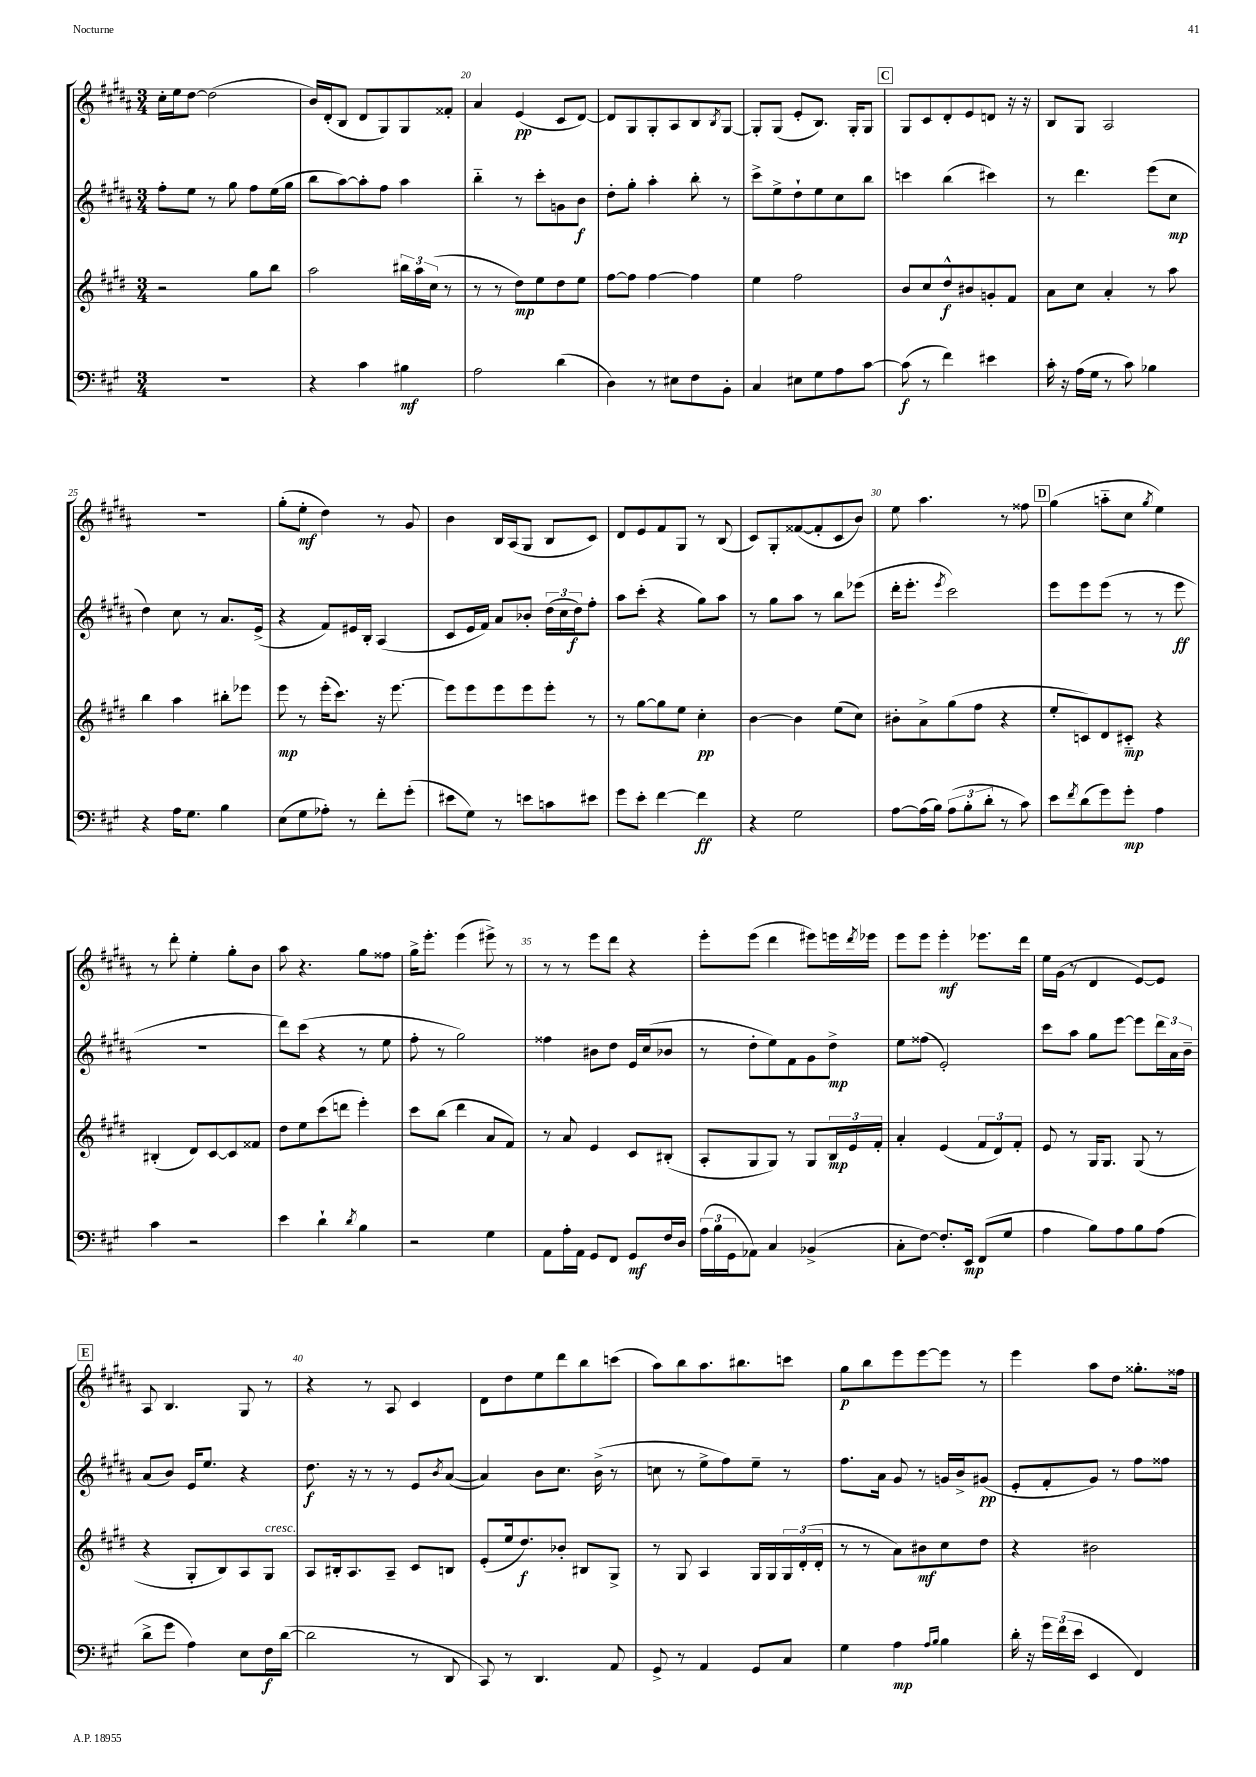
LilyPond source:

<<
\new StaffGroup <<
\new Staff = "s0" {
    \clef treble \key b \major \numericTimeSignature \time 3/4
    cis''16-. e''16 dis''8~ dis''2( |
    b'16) dis'16-.( b8 dis'8 gis8) gis8 fisis'8-. |
    ais'4 e'4\pp( cis'8 dis'8~) |
    dis'8 gis8 gis8-. ais8 b8 \acciaccatura { b8 } gis8~ |
    gis8-. gis8( e'8-. b8.) gis16-. gis8 |
    \mark \markup { \box "C" } gis8 cis'8 dis'8-. e'8 d'8 r16 r16 |
    b8 gis8 ais2 |
    R2. |
    gis''8-.( e''8-.\mf dis''4) r8 gis'8 |
    b'4 b16 ais16( gis8 b8 cis'8) |
    dis'8 e'8 fis'8 gis8 r8 b8( |
    cis'8) gis8-. fisis'8~( fisis'8-. cis'8 b'8) |
    e''8 ais''4. r8 fisis''8 |
    \mark \markup { \box "D" } gis''4( a''8-_ cis''8 \acciaccatura { gis''8 } e''4) |
    r8 dis'''8-. e''4-. gis''8-. b'8 |
    ais''8 r4. gis''8 fisis''8 |
    gis''16-> e'''8.-. e'''4( eis'''8->) r8 |
    r8 r8 e'''8 dis'''8 r4 |
    e'''8-. e'''8( dis'''4 eis'''8) e'''16 \acciaccatura { dis'''8 } ees'''16 |
    e'''8 e'''8 e'''4-.\mf ees'''8. dis'''16 |
    e''16 gis'16( r8 dis'4 e'8~) e'8 |
    \mark \markup { \box "E" } ais8 b4. gis8 r8 |
    r4 r8 ais8 cis'4 |
    dis'8 dis''8 e''8 dis'''8 b''8 c'''8( |
    ais''8) b''8 ais''8. bis''8. c'''8 |
    gis''8\p b''8 e'''8 e'''8~ e'''8 r8 |
    e'''4 ais''8 dis''8 gisis''8.-. fisis''16 \bar "|." |
}
\new Staff = "s1" {
    \clef treble \key b \major \numericTimeSignature \time 3/4
    fis''8-. e''8 r8 gis''8 fis''8 e''16( gis''16 |
    b''8 ais''8~) ais''8-. fis''8 ais''4 |
    b''4-_ r8 cis'''8-. g'8 b'8\f |
    dis''8-. gis''8-. ais''4-. b''8-. r8 |
    cis'''8-> e''8-> dis''8-! e''8 cis''8 b''8 |
    \mark \markup { \box "C" } c'''4 b''4( cis'''4) |
    r8 dis'''4. e'''8( cis''8\mp |
    dis''4) cis''8 r8 ais'8. e'16->( |
    r4 fis'8) eis'16 b16-. ais4( |
    cis'8 e'16 fis'16) ais'8 bes'8-. \tuplet 3/2 { dis''16( cis''16 dis''16\f) } fis''8-. |
    ais''8 cis'''8-.( r4 gis''8) ais''8 |
    r8 gis''8 ais''8 r8 b''8 ees'''8( |
    dis'''16-. e'''8.-. \acciaccatura { e'''8 } cis'''2) |
    \mark \markup { \box "D" } e'''8 e'''8 e'''8( r8 r8 e'''8\ff |
    R2. |
    dis'''8) cis'''8( r4 r8 e''8 |
    fis''8-. r8 gis''2) |
    fisis''4 bis'8 dis''8 e'16 cis''16( bes'8 |
    r8 dis''8-. e''8) fis'8 gis'8 dis''8->\mp |
    e''8 fisis''8( e'2-.) |
    cis'''8 ais''8 gis''8 e'''8~ e'''8 \tuplet 3/2 { dis'''16 ais'16 b'16-- } |
    \mark \markup { \box "E" } ais'8( b'8) e'16 e''8. r4 |
    dis''8.\f r16 r8 r8 e'8 \acciaccatura { b'8 } ais'8~( |
    ais'4) b'8 cis''8. b'16->( r8 |
    c''8 r8 e''8-> fis''8) e''8-- r8 |
    fis''8. ais'16 gis'8 r8 g'16 b'16-> gis'8\pp( |
    e'8-. fis'8-. gis'8) r8 fis''8 fisis''8 \bar "|." |
}
\new Staff = "s2" {
    \clef treble \key e \major \numericTimeSignature \time 3/4
    r2 gis''8 b''8 |
    a''2 \tuplet 3/2 { bis''16 a''16 cis''16( } r8 |
    r8 r8 dis''8\mp) e''8 dis''8 e''8 |
    fis''8~ fis''8 fis''4~ fis''4 |
    e''4 fis''2 |
    \mark \markup { \box "C" } b'8 cis''8 dis''8-^\f bis'8 g'8-. fis'8 |
    a'8 cis''8 a'4-. r8 a''8 |
    b''4 a''4 bis''8-. ees'''8 |
    e'''8\mp r8 e'''16-.( cis'''8.) r16 e'''8.~ |
    e'''8 e'''8 e'''8 e'''8 e'''8-. r8 |
    r8 gis''8~ gis''8 e''8 cis''4-.\pp |
    b'4~ b'4 e''8( cis''8) |
    bis'8-. a'8-> gis''8( fis''8 r4 |
    \mark \markup { \box "D" } e''8-. c'8) dis'8 cis'8-_\mp r4 |
    bis4-.( dis'8) cis'8~ cis'8 fisis'8 |
    dis''8 e''8 cis'''8( d'''8 e'''4-.) |
    cis'''8 b''8( dis'''4 a'8 fis'8) |
    r8 a'8 e'4 cis'8 bis8-.( |
    a8-. gis8 gis8) r8 gis8 \tuplet 3/2 { b16\mp e'16 fis'16-. } |
    a'4-. e'4( \tuplet 3/2 { fis'8 dis'8) fis'8-. } |
    e'8 r8 gis16 gis8. gis8( r8 |
    \mark \markup { \box "E" } r4 gis8-. b8) a8 gis8^\markup { \italic "cresc." } |
    a8 bis16-. a8. a8-- cis'8 b8 |
    e'8-.( e''16 dis''8.\f) bes'8-. bis8 gis8-> |
    r8 gis8 a4 gis16 gis16 \tuplet 3/2 { gis16 dis'16-.( dis'16-. } |
    r8 r8 a'8) bis'8\mf cis''8 dis''8 |
    r4 bis'2 \bar "|." |
}
\new Staff = "s3" {
    \clef bass \key a \major \numericTimeSignature \time 3/4
    R2. |
    r4 cis'4 bis4\mf |
    a2 d'4( |
    d4) r8 eis8 fis8 b,8-. |
    cis4 eis8 gis8 a8 cis'8~ |
    \mark \markup { \box "C" } cis'8\f( r8 fis'4) eis'4 |
    cis'16-. r16 a16( gis16 r8 cis'8) bes4 |
    r4 a16 gis8. b4 |
    e8( gis8 aes8-.) r8 fis'8-. gis'8-.( |
    eis'8 gis8) r8 e'8 c'8 eis'8 |
    gis'8 e'8-. fis'4~ fis'4\ff |
    r4 gis2 |
    a8~ a16( b16) \tuplet 3/2 { a8( b8-. d'8-. } r8 cis'8) |
    \mark \markup { \box "D" } e'8 \acciaccatura { fis'8 } d'8( gis'8) gis'8-.\mp a4 |
    cis'4 r2 |
    e'4 d'4-! \acciaccatura { d'8 } b4 |
    r2 gis4 |
    a,8 a16-. a,16 gis,8 fis,8 gis,8\mf fis16 d16 |
    \tuplet 3/2 { a16( b16 gis,16 } aes,8) cis4 bes,4->( |
    cis8-. fis8~) fis8.-. e,16\mp fis,8( gis8 |
    a4 b8) a8 b8 a8( |
    \mark \markup { \box "E" } d'8-> gis'8 a4) e8 fis16\f d'16~( |
    d'2 r8 d,8 |
    cis,8) r8 d,4. a,8 |
    gis,8-> r8 a,4 gis,8 cis8 |
    gis4 a4\mp \grace { a16 b16 } b4 |
    d'16-. r16 \tuplet 3/2 { gis'16 fis'16( e'16 } e,4 fis,4) \bar "|." |
}
>>
>>
\layout { \context { \Score currentBarNumber = #18 \override BarNumber.break-visibility = ##(#f #t #t) barNumberVisibility = #(every-nth-bar-number-visible 5) } }
